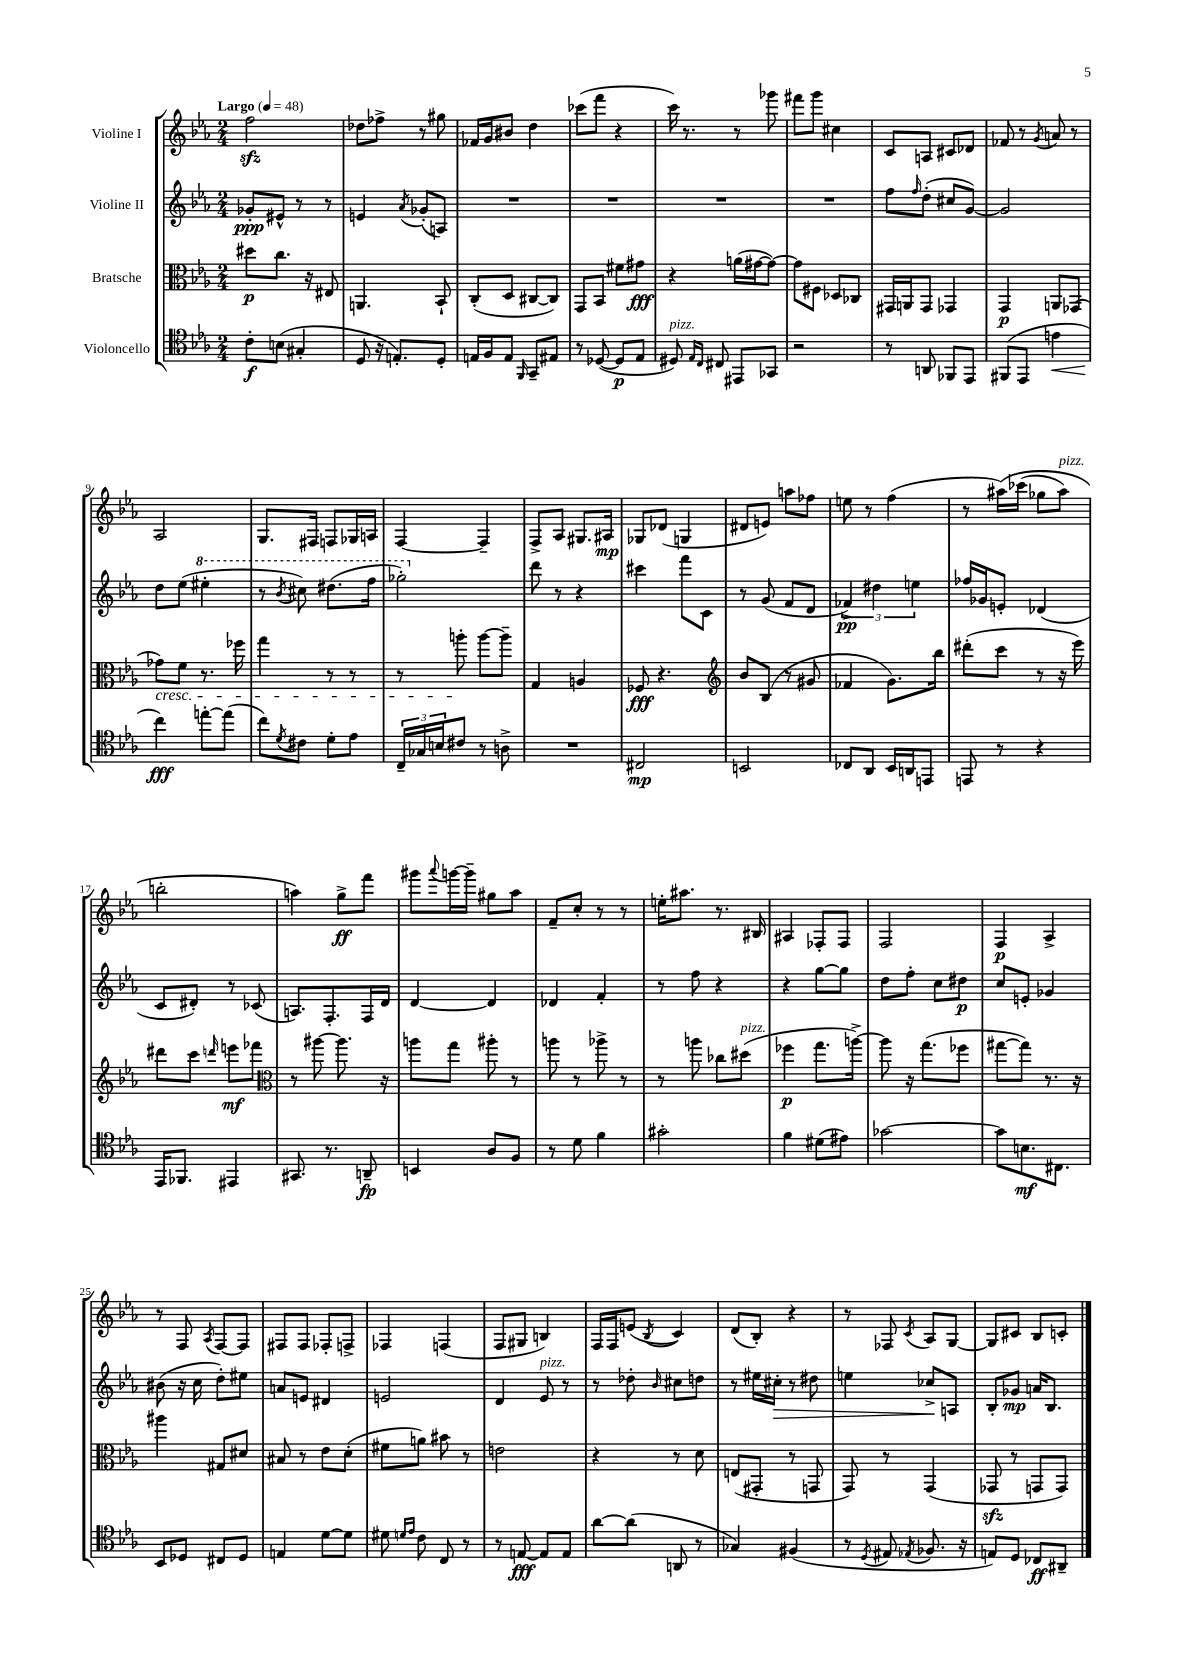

**kern	**dynam	**kern	**dynam	**kern	**dynam	**kern	**dynam
*part4	*part4	*part3	*part3	*part2	*part2	*part1	*part1
*staff4	*staff4	*staff3	*staff3	*staff2	*staff2	*staff1	*staff1
*I"Violoncello	*	*I"Bratsche	*	*I"Violine II	*	*I"Violine I	*
*clefC4	*	*clefC3	*	*clefG2	*	*clefG2	*
*k[b-e-a-]	*	*k[b-e-a-]	*	*k[b-e-a-]	*	*k[b-e-a-]	*
*M2/4	*	*M2/4	*	*M2/4	*	*M2/4	*
*MM48	*	*MM48	*	*MM48	*	*MM48	*
=1	=1	=1	=1	=1	=1	=1	=1
!	!	!	!	!	!	!LO:TX:a:B:t=Largo	!
8c'\L	f	8dd#X\L	p	8g-X'/L	ppp	2ffzz\	.
(8Bn\J	.	8.cc\J	.	8e#X^^/J	.	.	.
4G#X'/	.	.	.	8r	.	.	.
.	.	16r	.	.	.	.	.
.	.	8E#X/	.	8r	.	.	.
=2	=2	=2	=2	=2	=2	=2	=2
8D/	.	4.AAn/	.	4en/	.	8dd-X\L	.
16r	.	.	.	.	.	8ff-X^\J	.
8.En'/L)	.	.	.	.	.	.	.
.	.	.	.	8qa-/	.	.	.
.	.	.	.	(8g-X'/L	.	8r	.
8D'/J	.	8BB-`/	.	8An/J)	.	8gg#X\	.
=3	=3	=3	=3	=3	=3	=3	=3
16En/LL	.	(8C'/L	.	2r	.	16f-X/LL	.
16F/J	.	.	.	.	.	16g/J	.
8E/J	.	8D/J	.	.	.	8b#X/J	.
16qqFF/	.	.	.	.	.	.	.
8GG~/L	.	[8C#X/L	.	.	.	4dd\	.
8E#X/J	.	8C#/J])	.	.	.	.	.
=4	=4	=4	=4	=4	=4	=4	=4
8r	.	8GG/L	.	2r	.	(8ccc-X\L	.
([8D-X/	.	8BB-/J	.	.	.	8fff\J	.
8D-/L]	p	8f#X\L	.	.	.	4r	.
8E-/J	.	8g#X\J	fff	.	.	.	.
=5	=5	=5	=5	=5	=5	=5	=5
!LO:TX:a:i:t=pizz.	!	!	!	!	!	!	!
8D#X/)	.	4r	.	2r	.	16ccc\)	.
.	.	.	.	.	.	8.r	.
16qqE-/LL	.	.	.	.	.	.	.
16qqC/JJ	.	.	.	.	.	.	.
8C#X/	.	.	.	.	.	.	.
8EE#X/L	.	(16an\LL	.	.	.	8r	.
.	.	[16g#X\J	.	.	.	.	.
8GG-X/J	.	8g#\J_)	.	.	.	8ggg-X\	.
=6	=6	=6	=6	=6	=6	=6	=6
2r	.	8g#\L]	.	2r	.	8fff#X\L	.
.	.	8F#X\J	.	.	.	8ggg\J	.
.	.	8D-X/L	.	.	.	4cc#X\	.
.	.	8C-X/J	.	.	.	.	.
=7	=7	=7	=7	=7	=7	=7	=7
8r	.	16GG#X/LL	.	8ff\L	.	8c/L	.
.	.	16AAn/J	.	.	.	.	.
.	.	.	.	16qqff/	.	.	.
8AAn/	.	8GG#/J	.	(8dd'\J	.	8An/J	.
8FF-X/L	.	4GG-X/	.	8cc#X/L	.	8c#X/L	.
8EE-/J	.	.	.	[8g/J)	.	8d-X/J	.
=8	=8	=8	=8	=8	=8	=8	=8
(8FF#X/L	.	4GG/	p	2g/]	.	8f-X/	.
8EE-/J	.	.	.	.	.	8r	.
.	.	.	.	.	.	8qg/	.
!	!LO:HP:b	!	!	!	!	!	!
4en\	<	8AAn/L	.	.	.	8an/	.
.	.	(8GG-X/J	.	.	.	8r	.
!!LO:LB:g=z
=9	=9	=9	=9	=9	=9	=9	=9
!	!	!LO:TX:b:i:t=cresc.	!	!	!	!	!
4cc\)	fff	8g-X\L)	.	8dd\L	.	2A-/	.
.	.	8f\J	.	(8ee-\J	.	.	.
*	*	*	*	*8va	*	*	*
[8een'\L	[	8.r	.	4eee#X'\	.	.	.
(8ee\J]	.	.	.	.	.	.	.
.	.	16ff-X\	.	.	.	.	.
=10	=10	=10	=10	=10	=10	=10	=10
8cc\L)	.	4gg\	.	8r	.	8.G/L	.
8qd/	.	.	.	8qbb-/	.	.	.
8c#X\J	.	.	.	8ccc#X\)	.	.	.
.	.	.	.	.	.	16F#X/Jk	.
8d'\L	.	8r	.	(8.ddd#X\L	.	8Fn/L	.
8e-\J	.	8r	.	.	.	16G-X/L	.
.	.	.	.	16fff\Jk	.	16An/JJ	.
=11	=11	=11	=11	=11	=11	=11	=11
24C~/LL	.	8r	.	2ggg-X'\)	.	[4F/	.
24G-X/	.	.	.	.	.	.	.
24Bn/J	.	.	.	.	.	.	.
8c#X/J	.	8aan'\	.	.	.	.	.
8r	.	[8aa\L	.	.	.	4F~/]	.
8An^\	.	8aa~\J]	.	.	.	.	.
=12	=12	=12	=12	=12	=12	=12	=12
*	*	*	*	*X8va	*	*	*
2r	.	4G/	.	8ddd\	.	8F^/L	.
.	.	.	.	8r	.	8A-/J	.
.	.	4An/	.	4r	.	8.G#X/L	.
.	.	.	.	.	.	16A#X/Jk	mp
=13	=13	=13	=13	=13	=13	=13	=13
2C#X/	mp	8F-X/	fff	4ccc#X\	.	8G-X/L	.
.	.	4.r	.	.	.	(8d-X/J	.
.	.	.	.	8fff\L	.	4Gn/	.
.	.	.	.	8c\J	.	.	.
=14	=14	=14	=14	=14	=14	=14	=14
*	*	*clefG2	*	*	*	*	*
2BBn/	.	8b-/L	.	8r	.	8d#X/L	.
.	.	(8B-/J	.	(8g/	.	8en/J)	.
.	.	8r	.	8f/L	.	8aan\L	.
.	.	8g#X/	.	8d/J	.	8ff-X\J	.
=15	=15	=15	=15	=15	=15	=15	=15
8C-X/L	.	4f-X/	.	6f-X^/)	pp	8een\	.
8AA-/J	.	.	.	.	.	8r	.
.	.	.	.	6dd#X\	.	.	.
16BB-/LL	.	8.g\L)	.	.	.	(4ff\	.
16AAn/J	.	.	.	.	.	.	.
.	.	.	.	6een\	.	.	.
8EEn/J	.	.	.	.	.	.	.
.	.	16bb-\Jk	.	.	.	.	.
=16	=16	=16	=16	=16	=16	=16	=16
8EEn/	.	(8ddd#X'\L	.	16ff-X/LL	.	8r	.
.	.	.	.	16g-X/J	.	.	.
8r	.	8ccc\J	.	8en'/J	.	(16aa#X\LL)	.
.	.	.	.	.	.	(16ccc-X\JJ	.
4r	.	8r	.	(4d-X/	.	8gg-X\L	.
!	!	!	!	!	!	!LO:TX:a:i:t=pizz.	!
.	.	16r	.	.	.	8aa#\J)	.
.	.	16eee-\)	.	.	.	.	.
!!LO:LB:g=z
=17	=17	=17	=17	=17	=17	=17	=17
16EE-/KL	.	8ddd#X\L	.	8c/L	.	2bbn'\	.
8.FF-X/J	.	.	.	.	.	.	.
.	.	8ccc\J	.	8d#X'/J)	.	.	.
.	.	16qqdddn/	.	.	.	.	.
4EE#X/	.	8eeen\L	mf	8r	.	.	.
.	.	8fff-X\J	.	(8c-X/	.	.	.
=18	=18	=18	=18	=18	=18	=18	=18
*	*	*clefC3	*	*	*	*	*
8.GG#X/	.	8r	.	8.An/L)	.	4aan\)	.
.	.	[8aa#X\	.	.	.	.	.
8.r	.	.	.	8.F'/	.	.	.
.	.	8.aa#\]	.	.	.	8gg^\L	ff
8AAn~/	fp	.	.	16F/L	.	8fff\J	.
.	.	16r	.	16d/JJ	.	.	.
=19	=19	=19	=19	=19	=19	=19	=19
4BBn/	.	8aan\L	.	[4d/	.	8ggg#X\L	.
.	.	.	.	.	.	8qqaaa-/	.
.	.	8gg\J	.	.	.	[16gggn\L	.
.	.	.	.	.	.	16ggg~\JJ]	.
8A-/L	.	8aa#X'\	.	4d/]	.	8gg#X\L	.
8F/J	.	8r	.	.	.	8aa-\J	.
=20	=20	=20	=20	=20	=20	=20	=20
8r	.	8aan\	.	4d-X/	.	8f~/L	.
8d\	.	8r	.	.	.	8cc'/J	.
4f\	.	8aa-X^\	.	4f'/	.	8r	.
.	.	8r	.	.	.	8r	.
=21	=21	=21	=21	=21	=21	=21	=21
2g#X'\	.	8r	.	8r	.	16een'\KL	.
.	.	.	.	.	.	8.aa#X\J	.
.	.	8aan\	.	8ff\	.	.	.
.	.	8cc-X\L	.	4r	.	8.r	.
!	!	!LO:TX:a:i:t=pizz.	!	!	!	!	!
.	.	(8dd#X\J	.	.	.	.	.
.	.	.	.	.	.	16B#X/	.
=22	=22	=22	=22	=22	=22	=22	=22
4f\	.	4ff-X\	p	4r	.	4A#X/	.
(8d#X\L	.	8.gg\L	.	[8gg\L	.	8F-X'/L	.
8e#X\J)	.	.	.	8gg\J]	.	8F-/J	.
.	.	[16aan^\Jk)	.	.	.	.	.
=23	=23	=23	=23	=23	=23	=23	=23
[2g-X\	.	8aa\]	.	8dd\L	.	2F/	.
.	.	16r	.	8ff'\J	.	.	.
.	.	(8.gg\L	.	.	.	.	.
.	.	.	.	8cc\L	.	.	.
.	.	8ff-X\J	.	8dd#X\J	p	.	.
=24	=24	=24	=24	=24	=24	=24	=24
8g-\L]	.	[8gg#X\L	.	8cc/L	.	4F/	p
8.Bn\	mf	8gg#\J])	.	8en'/J	.	.	.
.	.	8.r	.	4g-X/	.	4A-^/	.
8.C#X\J	.	.	.	.	.	.	.
.	.	16r	.	.	.	.	.
!!LO:LB:g=z
=25	=25	=25	=25	=25	=25	=25	=25
8BB-/L	.	4aa#X\	.	(8b#X\	.	8r	.
8D-X/J	.	.	.	16r	.	8F/	.
.	.	.	.	16cc\	.	.	.
.	.	.	.	.	.	8qA-/	.
8C#X/L	.	8G#X/L	.	8dd'\L)	.	[8F/L	.
8D-/J	.	8d#X/J	.	8ee#X\J	.	8F/J]	.
=26	=26	=26	=26	=26	=26	=26	=26
4En/	.	8B#X/	.	8an/L	.	8F#X/L	.
.	.	8r	.	8en/J	.	8F#/J	.
[8d\L	.	8e-\L	.	4d#X/	.	8F-X'/L	.
8d\J]	.	(8d'\J	.	.	.	8Fn^/J	.
=27	=27	=27	=27	=27	=27	=27	=27
8d#X\	.	8f#X\L	.	2en/	.	4F-X/	.
16qqdn/LL	.	.	.	.	.	.	.
16qqe-/JJ	.	.	.	.	.	.	.
8c\	.	8an\J)	.	.	.	.	.
8C/	.	8b#X\	.	.	.	(4Fn/	.
8r	.	8r	.	.	.	.	.
=28	=28	=28	=28	=28	=28	=28	=28
8r	.	2en\	.	4d/	.	8F/L	.
[8En/	fff	.	.	.	.	8G#X/J	.
!	!	!	!	!LO:TX:a:i:t=pizz.	!	!	!
8E/L]	.	.	.	8e-/	.	4Bn/)	.
8E/J	.	.	.	8r	.	.	.
=29	=29	=29	=29	=29	=29	=29	=29
[8a-\L	.	4r	.	8r	.	16F/LL	.
.	.	.	.	.	.	16F/J	.
(8a-\J]	.	.	.	8dd-X'\	.	(8en/J	.
.	.	.	.	16qqb-/	.	8qB-/	.
8AAn/	.	8r	.	8cc#X\L	.	4c/)	.
8r	.	8d\	.	8ddn\J	.	.	.
=30	=30	=30	=30	=30	=30	=30	=30
4G-X/)	.	(8En/L	.	8r	.	(8d/L	.
.	.	8GG#X'/J	.	16ee#X\LL	.	8B-'/J)	.
!	!	!	!	!	!LO:HP:b	!	!
.	.	.	.	16cc#X'\JJ	>	.	.
(4F#X/	.	8r	.	8r	.	4r	.
.	.	8GGn/	.	8dd#X\	.	.	.
=31	=31	=31	=31	=31	=31	=31	=31
8r	.	8GG/)	.	4een\	.	8r	.
8qD/	.	.	.	.	.	.	.
8E#X/	.	8r	.	.	.	8F-X/	.
8qE-X/	.	.	.	.	.	8qc/	.
8.F-X/	.	(4GG/	.	8cc-X^/L	.	8A-/L	.
.	.	.	.	8An/J	]	[8G/J	.
16r	.	.	.	.	.	.	.
=32	=32	=32	=32	=32	=32	=32	=32
8En/L)	.	8GG-Xzz/	.	8B-'/L	.	8G/L]	.
8D/J	.	8r	.	8g-X/J	mp	8c#X/J	.
8C-X/L	ff	8GGn/L	.	16an/KL	.	8B-/L	.
.	.	.	.	8.B-/J	.	.	.
8AA#X~/J	.	8GG/J)	.	.	.	8cn'/J	.
==	==	==	==	==	==	==	==
*-	*-	*-	*-	*-	*-	*-	*-
